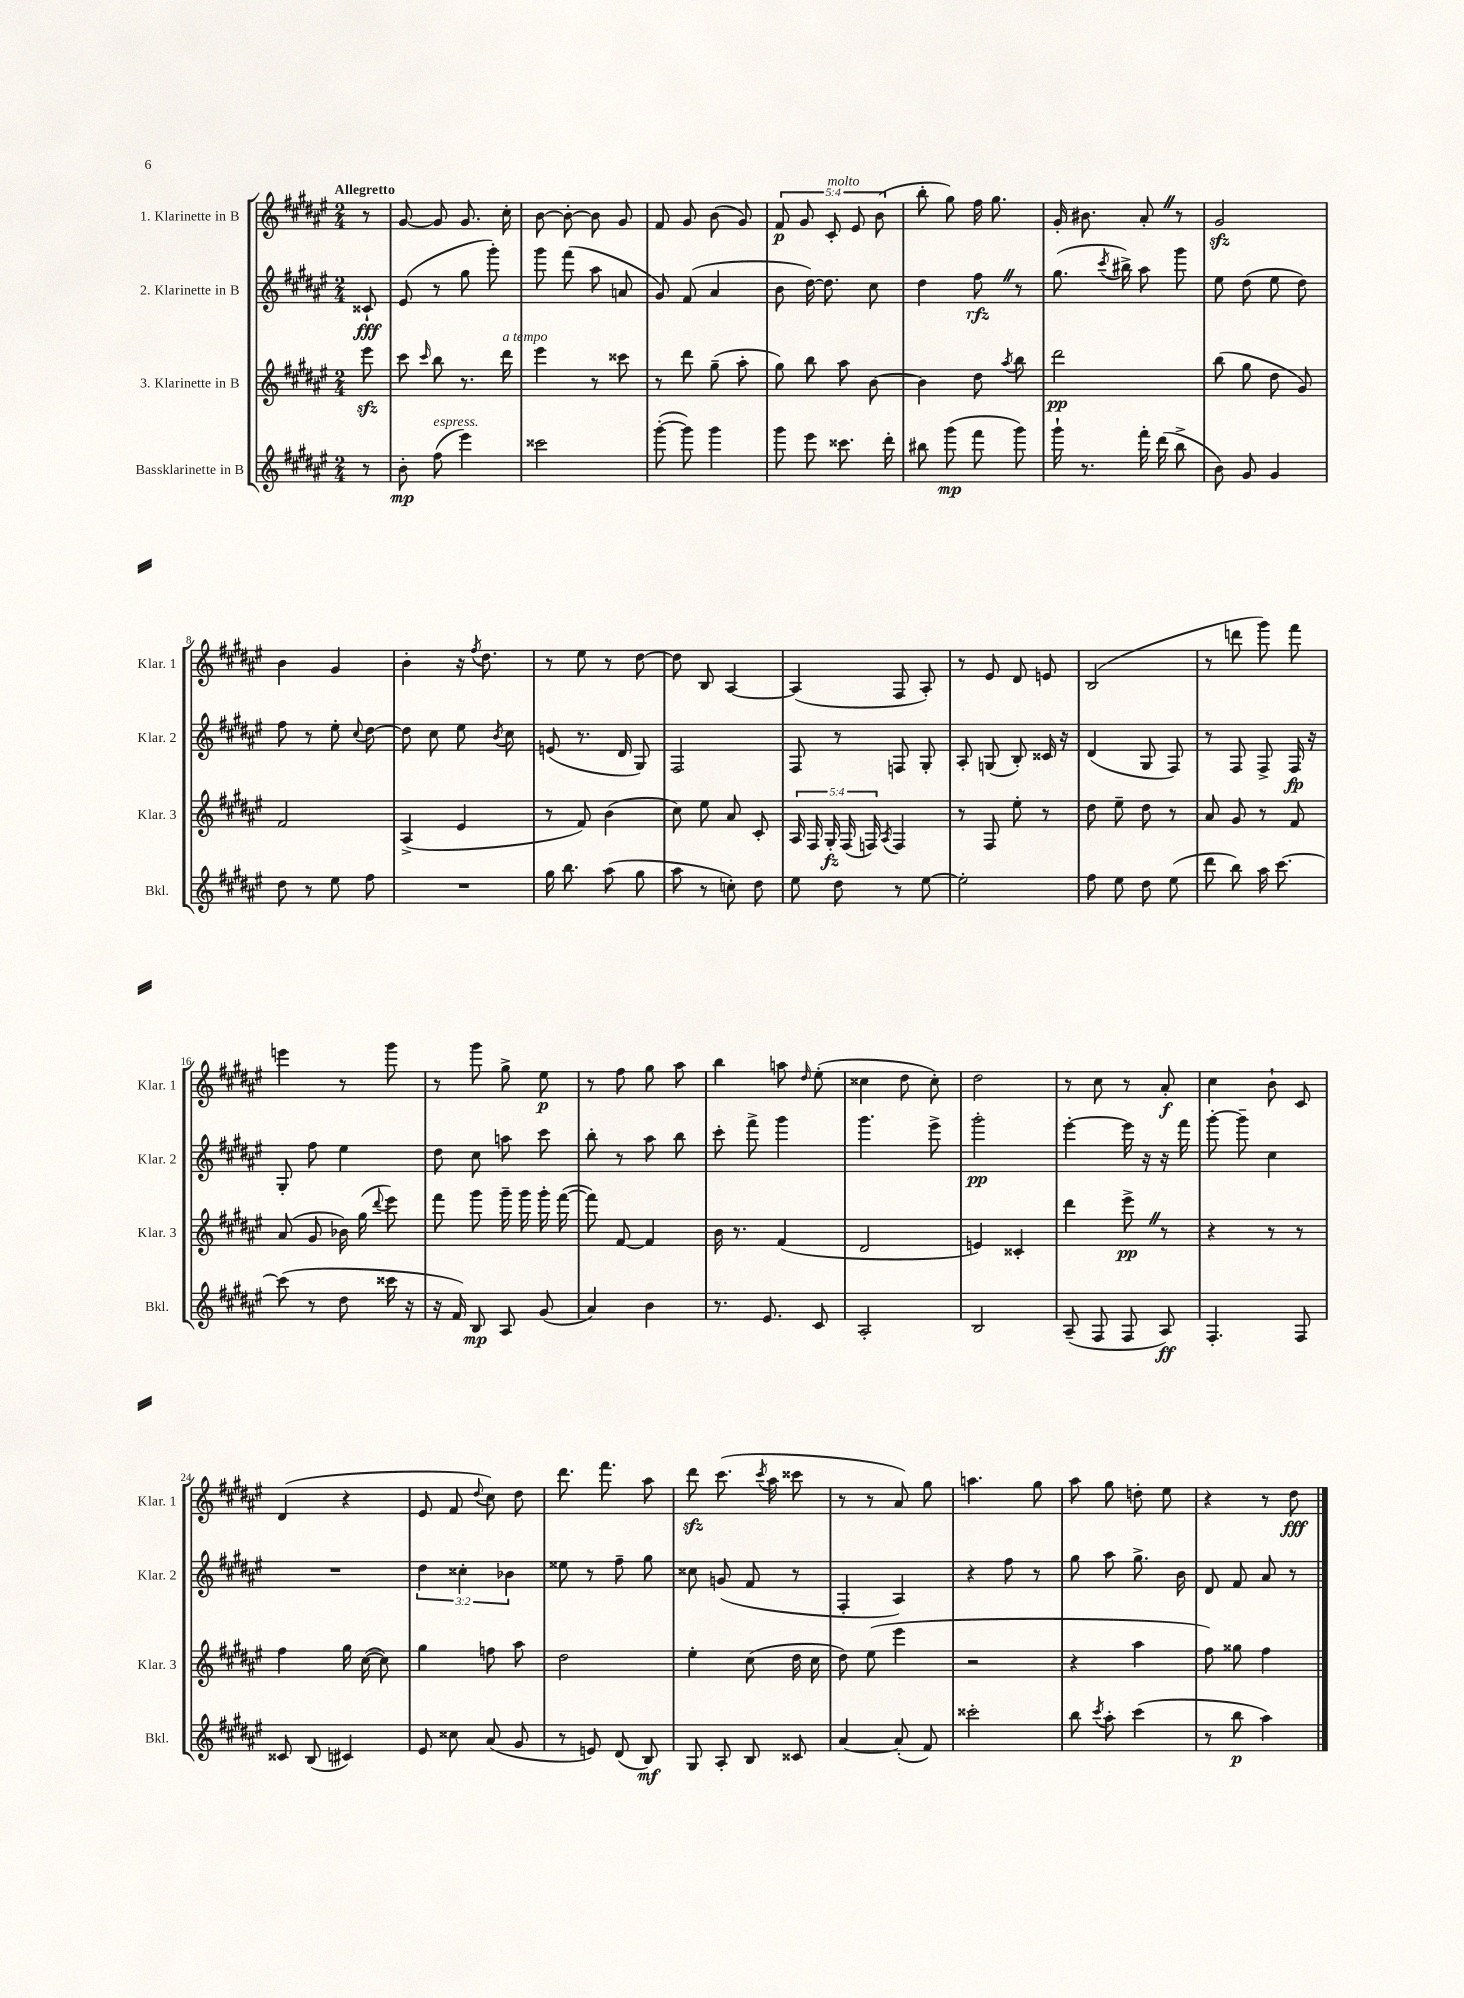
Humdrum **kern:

**kern	**dynam	**kern	**dynam	**kern	**dynam	**kern	**dynam
*part4	*part4	*part3	*part3	*part2	*part2	*part1	*part1
*staff4	*staff4	*staff3	*staff3	*staff2	*staff2	*staff1	*staff1
*I"Bassklarinette in B	*	*I"3. Klarinette in B	*	*I"2. Klarinette in B	*	*I"1. Klarinette in B	*
*I'Bkl.	*	*I'Klar. 3	*	*I'Klar. 2	*	*I'Klar. 1	*
*clefG2	*	*clefG2	*	*clefG2	*	*clefG2	*
*k[f#c#g#d#a#e#]	*	*k[f#c#g#d#a#e#]	*	*k[f#c#g#d#a#e#]	*	*k[f#c#g#d#a#e#]	*
*M2/4	*	*M2/4	*	*M2/4	*	*M2/4	*
=	=	=	=	=	=	=	=
!	!	!	!	!	!	!LO:TX:a:B:t=Allegretto	!
8r	.	8eee#zz\	.	8c##X`/	fff	8r	.
=1	=1	=1	=1	=1	=1	=1	=1
8b'\	mp	8ccc#\	.	(8e#/	.	[8g#/	.
.	.	16qqccc#/	.	.	.	.	.
!LO:TX:a:i:t=espress.	!	!	!	!	!	!	!
(8ff#\	.	8bb\	.	8r	.	8g#/]	.
4eee#\)	.	8.r	.	8gg#\	.	8.g#/	.
.	.	.	.	8ggg#'\)	.	.	.
!	!	!LO:TX:a:i:t=a tempo	!	!	!	!	!
.	.	16ddd#\	.	.	.	16cc#'\	.
=2	=2	=2	=2	=2	=2	=2	=2
2ccc##X\	.	4eee#\	.	8ggg#\	.	[8b\	.
.	.	.	.	(8fff#\	.	8b'\_	.
.	.	8r	.	8aa#\	.	8b\]	.
.	.	8ccc##X\	.	8an/	.	8g#/	.
=3	=3	=3	=3	=3	=3	=3	=3
([8ggg#'\	.	8r	.	8g#/)	.	8f#/	.
8ggg#\])	.	8ddd#\	.	(8f#/	.	8g#/	.
4ggg#\	.	(8gg#~\	.	4a#/	.	(8b\	.
.	.	8aa#'\	.	.	.	8g#/)	.
=4	=4	=4	=4	=4	=4	=4	=4
8ggg#\	.	8gg#\)	.	8b\	.	10f#/	p
.	.	.	.	.	.	10g#/	.
8eee#\	.	8bb\	.	[16dd#\)	.	.	.
.	.	.	.	8.dd#\]	.	.	.
!	!	!	!	!	!	!LO:TX:a:i:t=molto	!
.	.	.	.	.	.	10c#'/	.
8.ccc##X\	.	8aa#\	.	.	.	.	.
.	.	.	.	.	.	10e#/	.
.	.	[8b\	.	8cc#\	.	.	.
.	.	.	.	.	.	(10b\	.
16ddd#'\	.	.	.	.	.	.	.
=5	=5	=5	=5	=5	=5	=5	=5
8bb#X\	.	4b\]	.	4dd#\	.	8bb'\	.
(8ggg#\	mp	.	.	.	.	8gg#\)	.
8fff#\	.	8dd#\	.	8ff#Z\	rfz	16ff#\	.
.	.	.	.	.	.	8.gg#\	.
.	.	8qaa#/	.	.	.	.	.
8ggg#\)	.	8bb\	.	8r	.	.	.
=6	=6	=6	=6	=6	=6	=6	=6
16ggg#`\	.	2ddd#\	pp	(8.gg#\	.	16g#'/	.
8.r	.	.	.	.	.	8.b#X\	.
.	.	.	.	8qccc#/	.	.	.
.	.	.	.	16bb#X^\)	.	.	.
16fff#'\	.	.	.	8aa#\	.	8a#'Z/	.
(16ddd#\	.	.	.	.	.	.	.
8bb^\	.	.	.	8ggg#\	.	8r	.
=7	=7	=7	=7	=7	=7	=7	=7
8b\)	.	(8bb\	.	8ee#\	.	2g#zz/	.
8g#/	.	8gg#\	.	(8dd#\	.	.	.
4g#/	.	8dd#\	.	8ee#\	.	.	.
.	.	8g#/)	.	8dd#\)	.	.	.
!!LO:LB:g=z
=8	=8	=8	=8	=8	=8	=8	=8
8dd#\	.	2f#/	.	8ff#\	.	4b\	.
8r	.	.	.	8r	.	.	.
8ee#\	.	.	.	8ee#'\	.	4g#/	.
.	.	.	.	8qqcc#/	.	.	.
8ff#\	.	.	.	[8dd#\	.	.	.
=9	=9	=9	=9	=9	=9	=9	=9
2r	.	(4A#^/	.	8dd#\]	.	4b'\	.
.	.	.	.	8cc#\	.	.	.
.	.	4e#/	.	8ee#\	.	16r	.
.	.	.	.	.	.	8qff#/	.
.	.	.	.	.	.	8.dd#\	.
.	.	.	.	8qb/	.	.	.
.	.	.	.	8cc#\	.	.	.
=10	=10	=10	=10	=10	=10	=10	=10
16gg#\	.	8r	.	(8en/	.	8r	.
8.bb\	.	.	.	.	.	.	.
.	.	8f#/)	.	8.r	.	8ee#\	.
(8aa#\	.	(4b\	.	.	.	8r	.
.	.	.	.	16d#/	.	.	.
8gg#\	.	.	.	8G#/)	.	[8dd#\	.
=11	=11	=11	=11	=11	=11	=11	=11
8aa#\	.	8cc#\)	.	2F#/	.	8dd#\]	.
8r	.	8ee#\	.	.	.	8B/	.
8ccn'\)	.	8a#/	.	.	.	[4A#/	.
8dd#\	.	8c#'/	.	.	.	.	.
=12	=12	=12	=12	=12	=12	=12	=12
8ee#\	.	20A#/	.	8F#/	.	(4A#/]	.
.	.	20F#/	.	.	.	.	.
.	.	20G#'/	fz	.	.	.	.
8dd#\	.	.	.	8r	.	.	.
.	.	(20F#/	.	.	.	.	.
.	.	20Fn/)	.	.	.	.	.
.	.	8qA#/	.	.	.	.	.
8r	.	4F/	.	8Fn/	.	8F#/	.
[8ee#\	.	.	.	8G#'/	.	8A#'/)	.
=13	=13	=13	=13	=13	=13	=13	=13
2ee#'\]	.	8r	.	8A#'/	.	8r	.
.	.	8F#/	.	(8Gn/	.	8e#/	.
.	.	8ee#'\	.	8B'/)	.	8d#/	.
.	.	8r	.	16c##X/	.	8en/	.
.	.	.	.	16r	.	.	.
=14	=14	=14	=14	=14	=14	=14	=14
8ff#\	.	8dd#\	.	(4d#/	.	(2B/	.
8ee#\	.	8ee#~\	.	.	.	.	.
8dd#\	.	8dd#\	.	8G#/	.	.	.
(8ee#\	.	8r	.	8F#/)	.	.	.
=15	=15	=15	=15	=15	=15	=15	=15
8ddd#\	.	8a#/	.	8r	.	8r	.
8bb\)	.	8g#/	.	8F#/	.	8dddn\	.
16aa#\	.	8r	.	8F#^/	.	8ggg#\)	.
[8.ccc#\	.	.	.	.	.	.	.
.	.	8f#/	.	16F#/	fp	8fff#\	.
.	.	.	.	16r	.	.	.
!!LO:LB:g=z
=16	=16	=16	=16	=16	=16	=16	=16
(8ccc#\]	.	(8a#/	.	8G#'/	.	4eeen\	.
8r	.	8g#/	.	8ff#\	.	.	.
8dd#\	.	16b-X\)	.	4ee#\	.	8r	.
.	.	(16gg#\	.	.	.	.	.
.	.	8qqddd#/	.	.	.	.	.
16ccc##X\	.	8eee#\)	.	.	.	8ggg#\	.
16r	.	.	.	.	.	.	.
=17	=17	=17	=17	=17	=17	=17	=17
16r	.	8fff#\	.	8dd#\	.	8r	.
16f#/)	.	.	.	.	.	.	.
8B/	mp	8ggg#\	.	8cc#\	.	8ggg#\	.
8A#/	.	16ggg#~\	.	8aan\	.	8gg#^\	.
.	.	16ggg#\	.	.	.	.	.
(8g#/	.	16ggg#'\	.	8ccc#\	.	8ee#\	p
.	.	([16fff#\	.	.	.	.	.
=18	=18	=18	=18	=18	=18	=18	=18
4a#/)	.	8fff#\])	.	8bb'\	.	8r	.
.	.	[8f#/	.	8r	.	8ff#\	.
4b\	.	4f#/]	.	8aa#\	.	8gg#\	.
.	.	.	.	8bb\	.	8aa#\	.
=19	=19	=19	=19	=19	=19	=19	=19
8.r	.	16b\	.	8ccc#'\	.	4bb\	.
.	.	8.r	.	.	.	.	.
.	.	.	.	8fff#^\	.	.	.
8.e#/	.	.	.	.	.	.	.
.	.	(4f#/	.	4ggg#\	.	8aan\	.
.	.	.	.	.	.	16qqdd#/	.
8c#/	.	.	.	.	.	(8ee#'\	.
=20	=20	=20	=20	=20	=20	=20	=20
2A#'/	.	2d#/	.	4.ggg#\	.	4cc##X\	.
.	.	.	.	.	.	8dd#\	.
.	.	.	.	8eee#^\	.	8cc##'\)	.
=21	=21	=21	=21	=21	=21	=21	=21
2B/	.	4en/)	.	2ggg#'\	pp	2dd#\	.
.	.	4c##X'/	.	.	.	.	.
=22	=22	=22	=22	=22	=22	=22	=22
(8A#~/	.	4ddd#\	.	[4eee#'\	.	8r	.
8F#/	.	.	.	.	.	8cc#\	.
8F#/	.	8eee#^Z\	pp	16eee#\]	.	8r	.
.	.	.	.	16r	.	.	.
8A#/)	ff	8r	.	16r	.	8a#'/	f
.	.	.	.	16fff#\	.	.	.
=23	=23	=23	=23	=23	=23	=23	=23
4.F#'/	.	4r	.	[8ggg#'\	.	4cc#\	.
.	.	.	.	8ggg#~\]	.	.	.
.	.	8r	.	4cc#\	.	8b`\	.
8F#/	.	8r	.	.	.	8c#/	.
!!LO:LB:g=z
=24	=24	=24	=24	=24	=24	=24	=24
8c##X/	.	4ff#\	.	2r	.	(4d#/	.
(8B/	.	.	.	.	.	.	.
4c#X/)	.	16gg#\	.	.	.	4r	.
.	.	([16cc#\	.	.	.	.	.
.	.	8cc#\])	.	.	.	.	.
=25	=25	=25	=25	=25	=25	=25	=25
8e#/	.	4gg#\	.	6dd#\	.	8e#/	.
8cc##X\	.	.	.	.	.	8f#/	.
.	.	.	.	6cc##X'\	.	.	.
.	.	.	.	.	.	8qqdd#/	.
(8a#/	.	8ffn\	.	.	.	8cc#\)	.
.	.	.	.	6b-X\	.	.	.
8g#/	.	8aa#\	.	.	.	8dd#\	.
=26	=26	=26	=26	=26	=26	=26	=26
8r	.	2dd#\	.	8ee##X\	.	8.ddd#\	.
8en/)	.	.	.	8r	.	.	.
.	.	.	.	.	.	8.fff#\	.
(8d#/	.	.	.	8ff#~\	.	.	.
8B/)	mf	.	.	8gg#\	.	8aa#\	.
=27	=27	=27	=27	=27	=27	=27	=27
8G#/	.	4ee#'\	.	8cc##X\	.	8ddd#zz\	.
8A#'/	.	.	.	(8gn/	.	(8.ccc#\	.
8B/	.	(8cc#\	.	8f#/	.	.	.
.	.	.	.	.	.	8qccc#/	.
.	.	.	.	.	.	16aa#\	.
8c##X/	.	16dd#\	.	8r	.	8ccc##X\	.
.	.	16cc#\	.	.	.	.	.
=28	=28	=28	=28	=28	=28	=28	=28
[4a#/	.	8dd#\)	.	4F#'/	.	8r	.
.	.	(8ee#\	.	.	.	8r	.
(8a#'/]	.	4eee#\	.	4A#/)	.	8a#/)	.
8f#/)	.	.	.	.	.	8gg#\	.
=29	=29	=29	=29	=29	=29	=29	=29
2ccc##X'\	.	2r	.	4r	.	4.aan\	.
.	.	.	.	8ff#\	.	.	.
.	.	.	.	8r	.	8gg#\	.
=30	=30	=30	=30	=30	=30	=30	=30
8bb\	.	4r	.	8gg#\	.	8aa#\	.
8qccc#/	.	.	.	.	.	.	.
8aa#'\	.	.	.	8aa#\	.	8gg#\	.
(4ccc#\	.	4aa#\	.	8.gg#^\	.	8ddn'\	.
.	.	.	.	.	.	8ee#\	.
.	.	.	.	16b\	.	.	.
=31	=31	=31	=31	=31	=31	=31	=31
8r	.	8ff#\)	.	8d#/	.	4r	.
8bb\	p	8gg##X\	.	8f#/	.	.	.
4aa#\)	.	4ff#\	.	8a#/	.	8r	.
.	.	.	.	8r	.	8dd#\	fff
==	==	==	==	==	==	==	==
*-	*-	*-	*-	*-	*-	*-	*-
